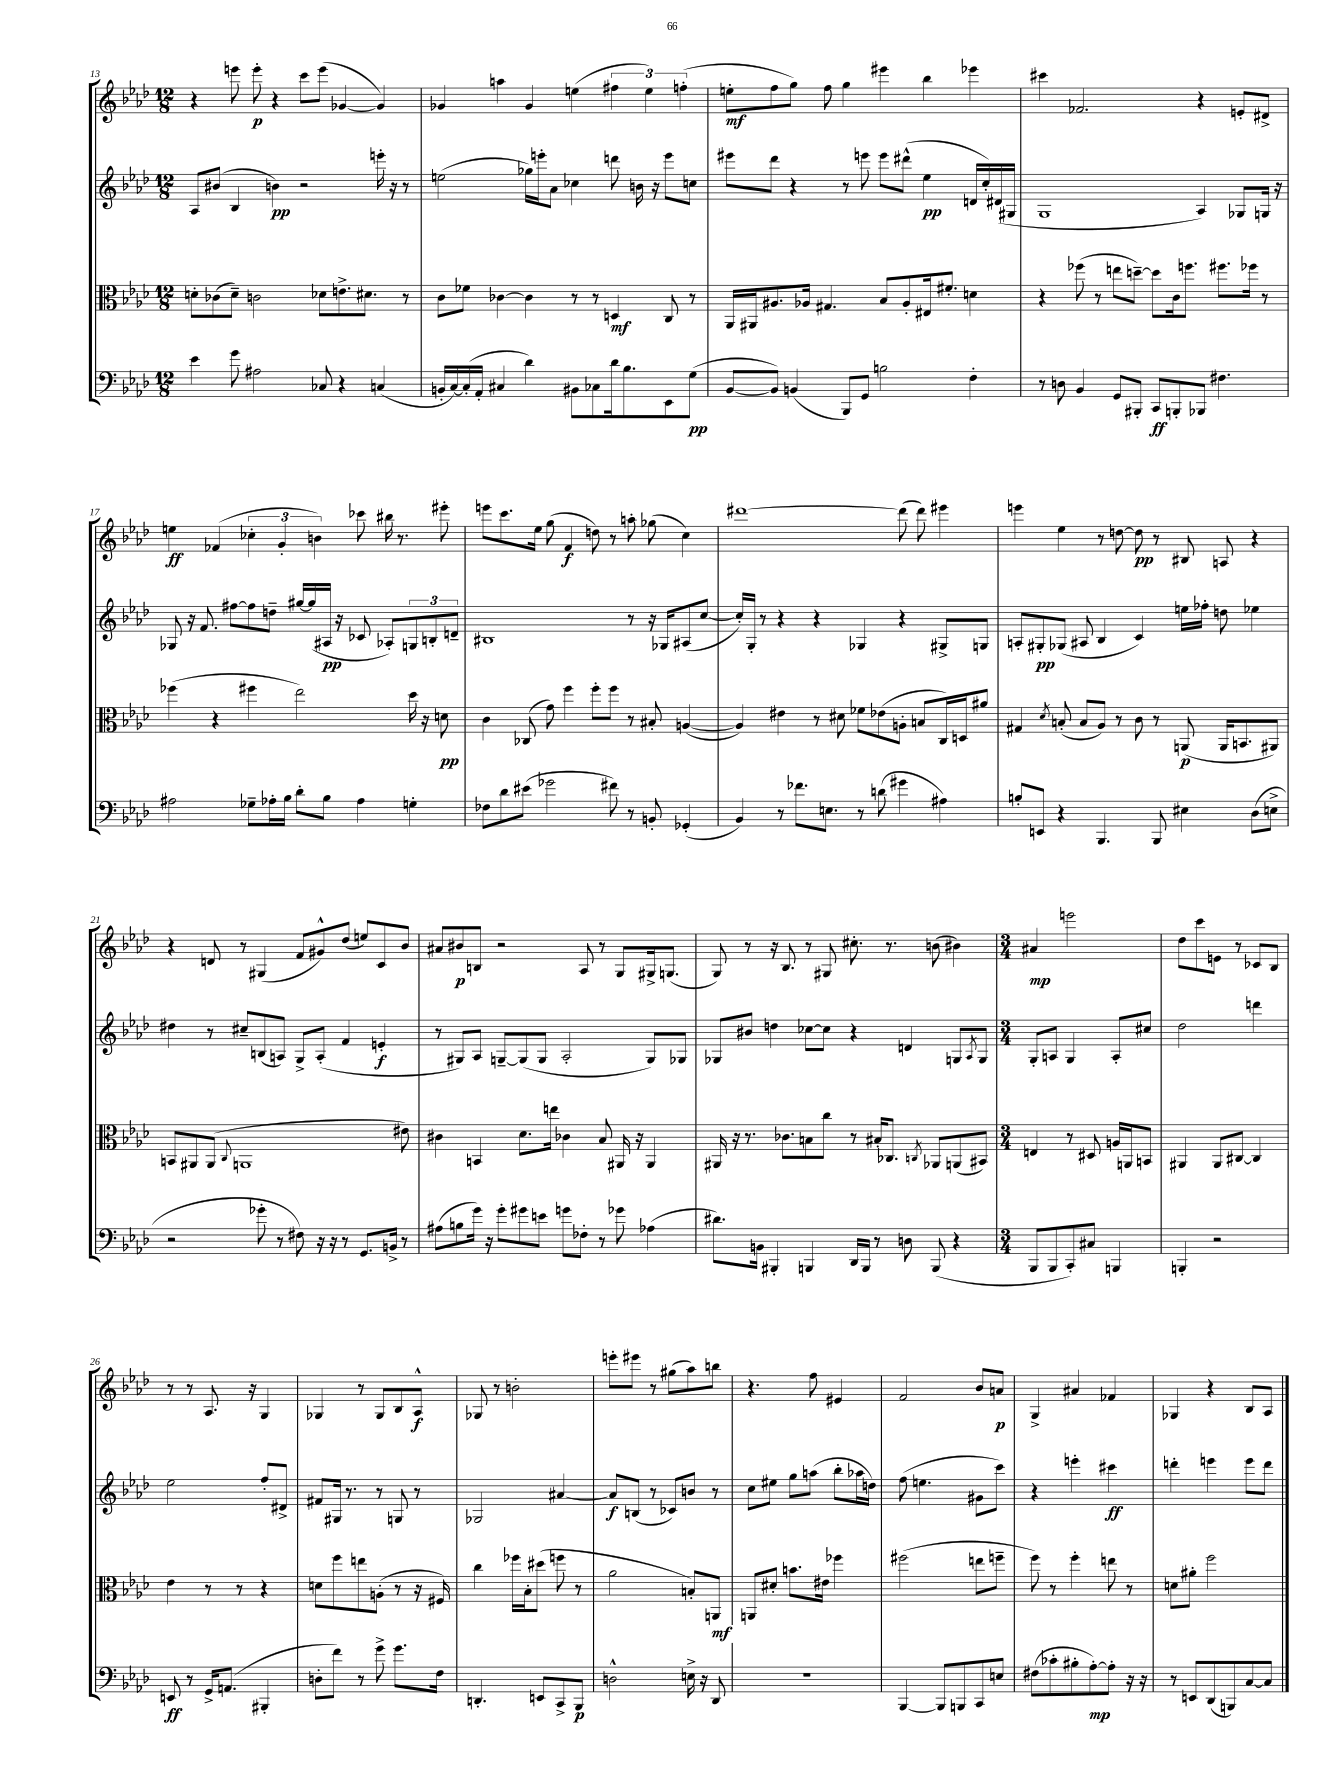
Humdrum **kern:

**kern	**kern	**kern	**kern
*staff4	*staff3	*staff2	*staff1
*clefF4	*clefC3	*clefG2	*clefG2
*k[b-e-a-d-]	*k[b-e-a-d-]	*k[b-e-a-d-]	*k[b-e-a-d-]
*M12/8	*M12/8	*M12/8	*M12/8
4e-	8d'	8A-	4r
.	(8c-	(8b#	.
8g	8d~)	4B-	8eee
2A#	2c	.	8eee'
.	.	4b)	4r
.	.	2r	8ccc
8C-	8d-	.	(8eee
4r	8.e^	.	[4g-
.	8.d#	.	.
(4C	.	16eee'	4g-])
.	.	16r	.
.	8r	8r	.
=	=	=	=
16BB'	8c	(2ee	4g-
[16C)	.	.	.
(16C']	8f-	.	.
16AA-'	.	.	.
4C#	[4c-	.	4aa
4d-)	4c-]	16gg-)	4g-
.	.	16eee'	.
.	.	8a-	.
8BB#	8r	4cc-	(4ee
8C-	8r	.	.
16d-	4D	8ddd	6ff#
8.B-	.	.	.
.	.	16b	.
.	.	.	6ee)
.	.	16r	.
8EE-	8C	8eee	.
.	.	.	(6ff'
(8G	8r	8cc	.
=	=	=	=
[8BB-	16AA-	8eee#	8ee'
.	16AA#	.	.
8BB-])	8.A#	8ddd-	8ff
(4BB	.	4r	8gg)
.	16A-	.	.
.	4.G#	.	8ff
8BBB-)	.	8r	4gg
8GG	.	8eee	.
2B	8B-	8eee	4eee#
.	8A-'	(8ddd#^^	.
.	16E#	4ee-	4bb-
.	8.f#'	.	.
4F'	4d	16d	4eee-
.	.	16cc')	.
.	.	(16d#	.
.	.	16G#	.
=	=	=	=
8r	4r	1G	4ccc#
8D	.	.	.
4BB-	(8ff-	.	2.f-
.	8r	.	.
8GG	8ee	.	.
8BBB#'	[8dd~)	.	.
8CC	8dd]	.	.
8BBB'	16c	.	.
.	8.ff	.	.
8BBB-	.	4A-)	4r
4.F#	8.ff#	.	.
.	.	8G-	8e'
.	16ff-	.	.
.	8r	16G	8d#^
.	.	16r	.
=	=	=	=
2A#	(4ff-	8G-	4ee
.	.	16r	.
.	.	8.f	.
.	4r	.	(4f-
.	.	[8ff#	.
8G-~	4ff#	8ff#]	6cc-'
16A-'	.	8dd~	.
.	.	.	6g'
16B-	.	.	.
8d-'	2ee-)	[16gg#	.
.	.	(16gg#]	.
.	.	.	6b)
8B-	.	16A#	.
.	.	16r	.
4A-	.	8c-	8ccc-
.	.	8A-')	16bb#
.	.	.	8.r
4G'	16dd-	12G	.
.	16r	.	.
.	.	12B'	.
.	8d	.	8eee#'
.	.	12d~	.
=	=	=	=
8F-	4c	1B#	8eee
8d-	.	.	8.ccc
(8e#	(8C-	.	.
.	.	.	16ee-
2g-	8g)	.	(8gg
.	4ff	.	4f
.	8ff'	.	8dd)
8f#)	8ff	.	8r
8r	8r	8r	8aa'
8BB'	8B#'	16r	(8gg-
.	.	16G-	.
(4GG-'	([4A	(8A#	4cc)
.	.	[8cc	.
=	=	=	=
4BB-)	4A])	16cc'])	[1ddd#
.	.	16G'	.
.	.	8r	.
8r	4e#	4r	.
8.f-	.	.	.
.	8r	4r	.
8.E	.	.	.
.	8d#	.	.
8r	8f-	4G-	.
(8d	(8e-	.	.
4g#	8A'	4r	(8ddd#]
.	8B	.	8ddd#)
4A#)	16C)	8G#^	4eee#
.	16D	.	.
.	8a#	8G	.
=	=	=	=
8B'	4G#	8A'	4eee
8EE	.	8G#'	.
.	8qd-	.	.
4r	(8B'	(8G-	4ee-
.	8B	8A#	.
4.BBB-	8A-)	4B-	8r
.	8r	.	[8dd
.	8c	4c)	8dd]
8BBB-	8r	.	8r
4E#	(8AA	16ee	8B#
.	.	16ff-'	.
.	16AA	8dd	8A
.	8.BB	.	.
(8D-	.	4ee-	4r
8E^	8AA#)	.	.
=	=	=	=
2r	8BB	4dd#	4r
.	8AA#	.	.
.	(8AA#	8r	8d
.	8qqC	.	.
.	1AA	8cc#~	8r
8g-'	.	(8B	(4G#
8r	.	8A)	.
8F#)	.	8G^	8f
16r	.	(8A'	8g#^^)
16r	.	.	.
8r	.	4f	(8dd-
8.GG	.	.	8ee)
.	.	4e'	8c
16BB^	.	.	.
8r	8e#)	.	8b-
=	=	=	=
(8A#	4c#	8r	8a#
8B	.	8G#)	8b#
16g)	4BB	8A-	8B
16r	.	.	.
8g'	.	[8G~	2r
8g#	8.d-	(8G]	.
8e	.	8G	.
.	16ee	.	.
8g	4c-	2A-'	.
8F-'	.	.	8A-
8r	8B-	.	8r
8g-	16AA#	.	8G
.	16r	.	.
(4A-	4AA#	8G)	16G#^
.	.	.	(8.G
.	.	8G-	.
=	=	=	=
8.d#)	16AA#	8G-	8G)
.	16r	.	.
.	8.r	8b#	8r
16BB	.	.	.
4BBB#'	.	4dd	16r
.	8.c-	.	8.B-
4BBB	8B	[8cc-	8r
.	8cc	8cc-]	8G#
16DD-	8r	4r	8.cc#'
16BBB	.	.	.
8r	16B#'	.	.
.	8.C-	.	8.r
8D	.	4d	.
.	8qC	.	.
(8BBB	8AA-	.	(8b
4r	(8AA	8G	4b#)
.	.	8qA-	.
.	8BB#)	8G	.
=	=	=	=
*M3/4	*M3/4	*M3/4	*M3/4
8BBB-	4E	8G'	4a#
8BBB-	.	8A	.
8CC')	8r	4G	2eee
8C#	8D#	.	.
4BBB	16A	8A'	.
.	16AA	.	.
.	8BB	8cc#	.
=	=	=	=
4BBB'	4AA#	2dd-	8dd-
.	.	.	8ccc
2r	8AA#	.	8e
.	[8C#	.	8r
.	4C#]	4ddd	8c-
.	.	.	8B-
=	=	=	=
8EE	4e-	2ee-	8r
8r	.	.	8r
16GG^	8r	.	8.A-
(8.AA	.	.	.
.	8r	.	.
.	.	.	16r
4BBB#'	4r	8ff'	4G
.	.	8d#^	.
=	=	=	=
8D'	8d	8f#	4G-
8f)	8ff	16G#	.
.	.	8.r	.
8r	8ee	.	8r
8g^	(8A'	8r	8G-
8.g	8r	8G	8B-
.	16r	8r	8A-^^
16F	16F#)	.	.
=	=	=	=
4.DD'	4cc	2G-	8G-
.	.	.	8r
.	16ff-	.	2b'
.	16B-'	.	.
8EE	(8dd#	.	.
8CC^	8ff	[4a#	.
8BBB-	8r	.	.
=	=	=	=
2D^^	2a-	8a#]	8eee'
.	.	(8B	8eee#
.	.	8r	8r
.	.	8c-)	(8gg#
16E^	8B')	8b	8aa-)
16r	.	.	.
8DD-	8AA	8r	8bb
=	=	=	=
2.r	8AA	8cc	4.r
.	8d#'	8ee#	.
.	8.b	8gg	.
.	.	(8aa	8ff
.	16e#	.	.
.	4ff-	8bb-'	4e#
.	.	16aa-	.
.	.	16dd)	.
=	=	=	=
[4BBB-	(2ff#	(8ff	2f
.	.	4.ee	.
8BBB-]	.	.	.
8BBB	.	.	.
8CC	8ee	8g#	8b-
8E	8ff~	8ccc)	8a
=	=	=	=
(8F#	8ff)	4r	4G^
8c-'	8r	.	.
8B#'	4ff'	4eee'	4a#
[8A-')	.	.	.
8A-']	8ee	4ccc#	4f-
16r	8r	.	.
16r	.	.	.
=	=	=	=
8r	8d	4ddd'	4G-
8EE	8a#'	.	.
(8DD-	2ff	4eee	4r
8BBB)	.	.	.
[8C	.	8eee	8B-
8C]	.	8ddd	8A-
==	==	==	==
*-	*-	*-	*-
